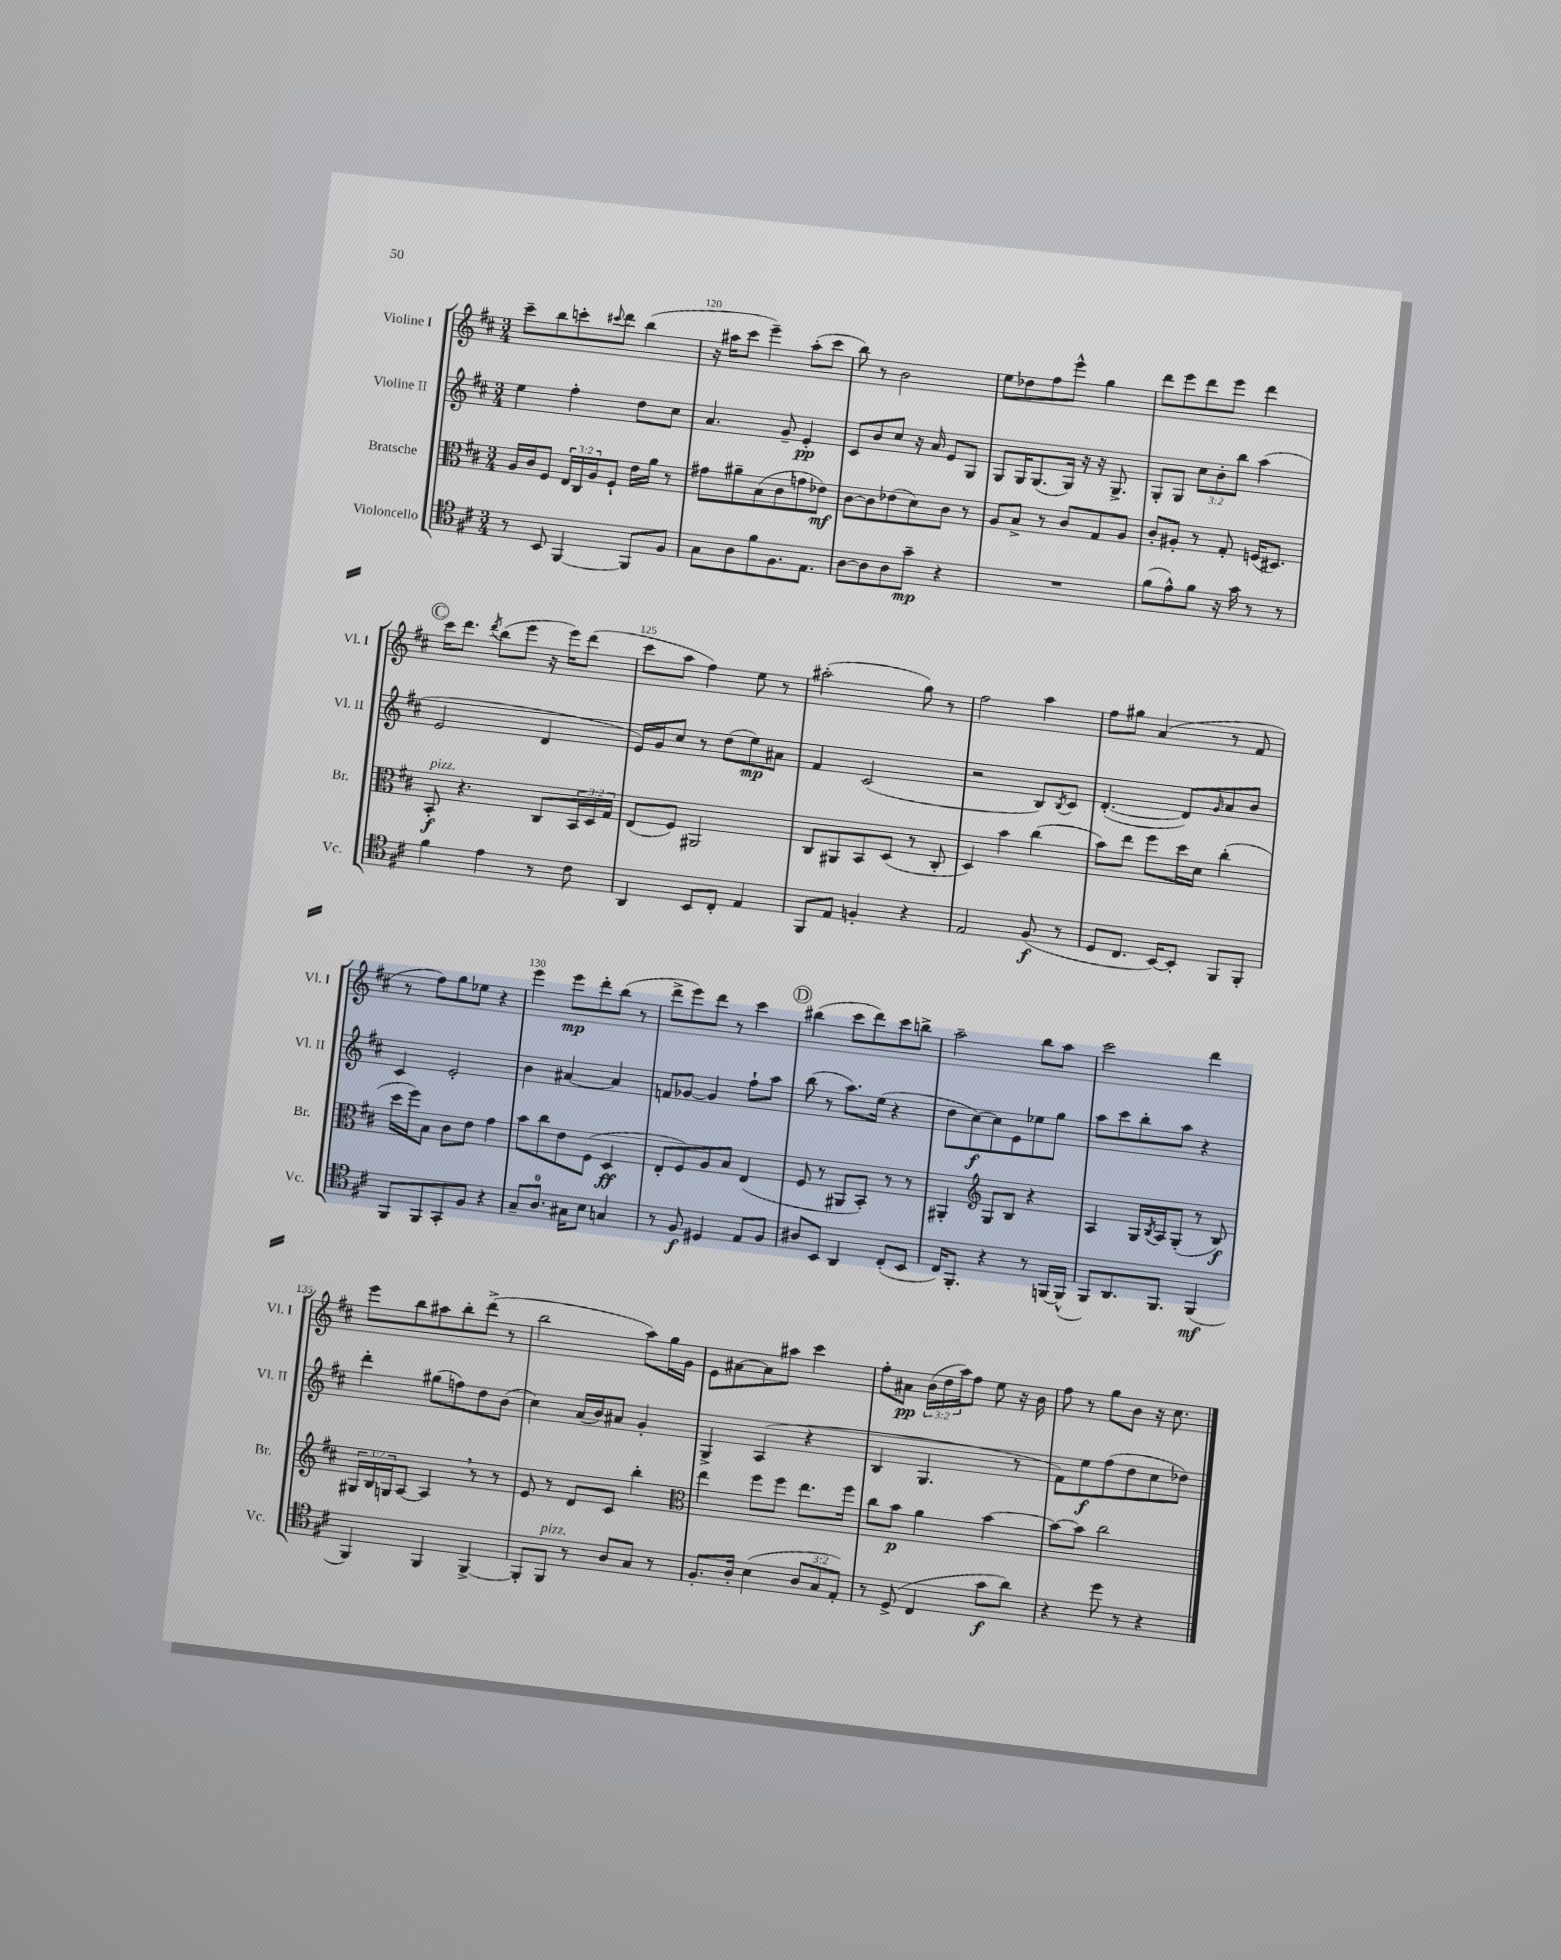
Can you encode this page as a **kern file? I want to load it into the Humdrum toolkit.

**kern	**kern	**kern	**kern
*staff4	*staff3	*staff2	*staff1
*clefC4	*clefC3	*clefG2	*clefG2
*k[f#c#]	*k[f#c#]	*k[f#c#]	*k[f#c#]
*M3/4	*M3/4	*M3/4	*M3/4
8r	16A/LL	4ee\	8ccc#~\L
.	16c#/J	.	.
8BB/	8F#/J	.	8bb\
[4FF#/	24E/LL	4ff#'\	8ccc'\
.	24C#/	.	.
.	24A/J	.	.
.	.	.	8qqccc#/
.	8F#`/J	.	8ddd\J
8FF#/]L	16e\LL	8dd\L	(4bb\
.	16a\JJ	.	.
8F#/J	8r	8cc#\J	.
=	=	=	=
8G\L	8g#\L	4.a/	16r
.	.	.	16aa#\LK
8A\	8a#~\	.	8ccc#\J
8f#\	(8B\	.	4eee~\)
8.F#\	8c#\	8g~/	.
.	8g\	4e'/	(8aa#'\L
8.E\J	.	.	.
.	8e-\J)	.	8ccc#\J
=	=	=	=
[8A\L	[8c#\L	8c#/L	8bb\)
8A\]	8c#\]	8b/	8r
8A\	(8e-\	8cc#/J	2b\
8g~\J	8d\)	16r	.
.	.	16a/	.
4r	8c#\J	8e/L	.
.	8r	8G/J	.
=	=	=	=
2.r	8A/L	8G/L	8ee\L
.	8B^/J	16G/K	8dd-\
.	.	(8.G/	.
.	8r	.	8ff#\
.	8c#/L	16G/Jk)	8eee^^\J
.	.	16r	.
.	8G/	16r	4gg\
.	.	8.G^/	.
.	8A/J	.	.
=	=	=	=
(8f#\L	8c#'/L	8G'/L	8ddd\L
8e^^\)	8A#'/J	8G/J	8eee\
8f#\J	8r	12cc#\L	8ddd\
.	.	12b'\	.
16r	8G'/	.	8eee\J
.	.	12bb\J	.
16g\	.	.	.
8r	(16F/LK	(4aa\	4ddd\
.	8.D#/J)	.	.
8r	.	.	.
=	=	=	=
4f#\	8BB'/	2e/	16ccc#\LK
.	.	.	8.ddd\J
.	4.r	.	.
.	.	.	8qddd/
4e\	.	.	(8bb\L
.	.	.	8eee\J
8r	8C#/L	4d/	16r
.	.	.	16eee\LK)
8c#\	24BB/L	.	(8ddd\J
.	24D/	.	.
.	24G/JJ	.	.
=	=	=	=
4AA/	(8E/L	16e/LL)	8ccc#\L
.	.	16g/J	.
.	8F#/J)	8cc#/J	8aa\J
8BB/L	2AA#/	8r	4ff#\)
8C#'/J	.	(8dd\L	.
4E/	.	8ee\)	8ee\
.	.	8a#\J	8r
=	=	=	=
8FF#/L	8C#/L	4f#/	(2aa#'\
8E/J	8AA#/	.	.
4F'/	8BB/	(2c#/	.
.	(8D/J	.	.
4r	8r	.	8gg\)
.	8C#'/	.	8r
=	=	=	=
2E/	4D/)	2r	2ff#\
.	4b\	.	.
(8F#/	(4cc#\	8B/L)	4aa\
.	.	8qB/	.
8r	.	8c#/J	.
=	=	=	=
8D/L	8b\L)	([4.d'/	8ff#\L
8.C#/J	8ee\J	.	8gg#\J
.	8ff#\L	.	(4a/
[16BB/LK)	.	.	.
8BB'/]J	16dd\L	8d/]L)	.
.	16d\JJ	.	.
.	.	16qqg/	.
8FF#/L	(4cc#'\	8a/	8r
8FF#'/J	.	8b/J	8f#/
=	=	=	=
8FF#/L	16dd\LL	4c#/	8r
.	16ff#\J)	.	.
8FF#/	8B\J	.	8ff#\L)
8GG'/	8c#\L	2e'/	8gg\
8F#/J	8e\J	.	8ee-\J
4r	4g\	.	4r
=	=	=	=
8G~/L	8b\L	4b\	4eee\
8.A/J	8cc#\	.	.
.	8e\	[4a#/	8eee\L
16G#\LK	.	.	.
8B\J	(8F#\J	.	8ddd'\
4G/	4D/	4a#/]	(8bb\J
.	.	.	8r
=	=	=	=
8r	8E'/L	8f/L	8ddd^\L
8F#/	8F#/)	[8g-/J	8eee\)
4D#/	8A/	4g-/]	8ddd\J
.	8B/J	.	8r
8E/L	(4E/	8ff#`\L	4ccc#\
8F#/J	.	8aa\J	.
=	=	=	=
8A#/L	8F#/	(8bb\	(4bb#\
8BB/J	8r	8r	.
4AA/	8AA#/L	8.aa\L)	8ccc#\L
.	8BB'/J)	.	8ddd\)
.	.	(16ee\Jk	.
(8C#'/L	8r	4r	8ccc#\
8BB/J	8r	.	8bb^\J
=	=	=	=
16C#/LK)	4AA#'/	8dd\L	2aa~\
8.FF#'/J	.	.	.
.	.	[8cc#\)	.
*	*clefG2	*	*
4r	8G/L	8cc#\]	.
.	8B/J	8e\	.
8r	4r	8ee-\	8bb\L
[16FF/LL	.	8gg\J	8aa\J
(16FF^^/]JJ	.	.	.
=	=	=	=
8FF#/L)	4A/	8aa\L	2ccc#\
8.AA/	.	8ccc#\	.
.	16G/LL	8bb'\	.
.	8qB/	.	.
8.FF#/J	16A/J	.	.
.	(8G'/J	8aa\J	.
(4FF#/	8r	4r	4ddd\
.	8B/)	.	.
=	=	=	=
4FF#/)	24G#/LL	4ddd'\	8eee\L
.	24B/	.	.
.	24G/J	.	.
.	[8A/J	.	8bb\
4FF#/	4A/]	(8gg#\L	8aa#\
.	.	8ff\)	8bb'\
[4FF#^/	8r	8dd\	(8ddd^\J
.	8r	(8b\J	8r
=	=	=	=
8FF#'/]L	8e/	4cc#\)	2bb\
8FF#/J	8r	.	.
8r	8d/L	(16a/LL	.
.	.	16b/J)	.
8A/L	8c#/J	8a#/J	.
8G/J	4bb'\	4g'/	8aa\L)
8r	.	.	16gg\L
.	.	.	16g\JJ
=	=	=	=
*	*clefC3	*	*
8.F#'/L	4ee\	4G^/	8e\L
.	.	.	[8a#\
16A'/Jk	.	.	.
(4B\	8ff#\L	(4A/	8a#\]
.	8ff#\J	.	8aa#\J
12A/L	8.ee\L	4r	4ccc#\
12G/	.	.	.
12E'/J)	.	.	.
.	16ff#\Jk	.	.
=	=	=	=
8r	8cc#\L	4B/	8ff#'\L
(8D^/	8b\J	.	8a#\J
4C#/	4a\	4.G/	(24b\LL
.	.	.	24dd\
.	.	.	24aa\J)
.	.	.	8ff#\J
8g\L	[4b\	.	8ee\
8a\J)	.	8r	16r
.	.	.	16b\
=	=	=	=
4r	8b\_L	8f#\L)	8ff#\
.	8b\]J	8ee\	8r
8dd\	2cc#\	(8ff#\	8gg\L
8r	.	8dd\	8b\J
4r	.	8cc#\	16r
.	.	.	8.cc#\
.	.	8dd-\J)	.
==	==	==	==
*-	*-	*-	*-
